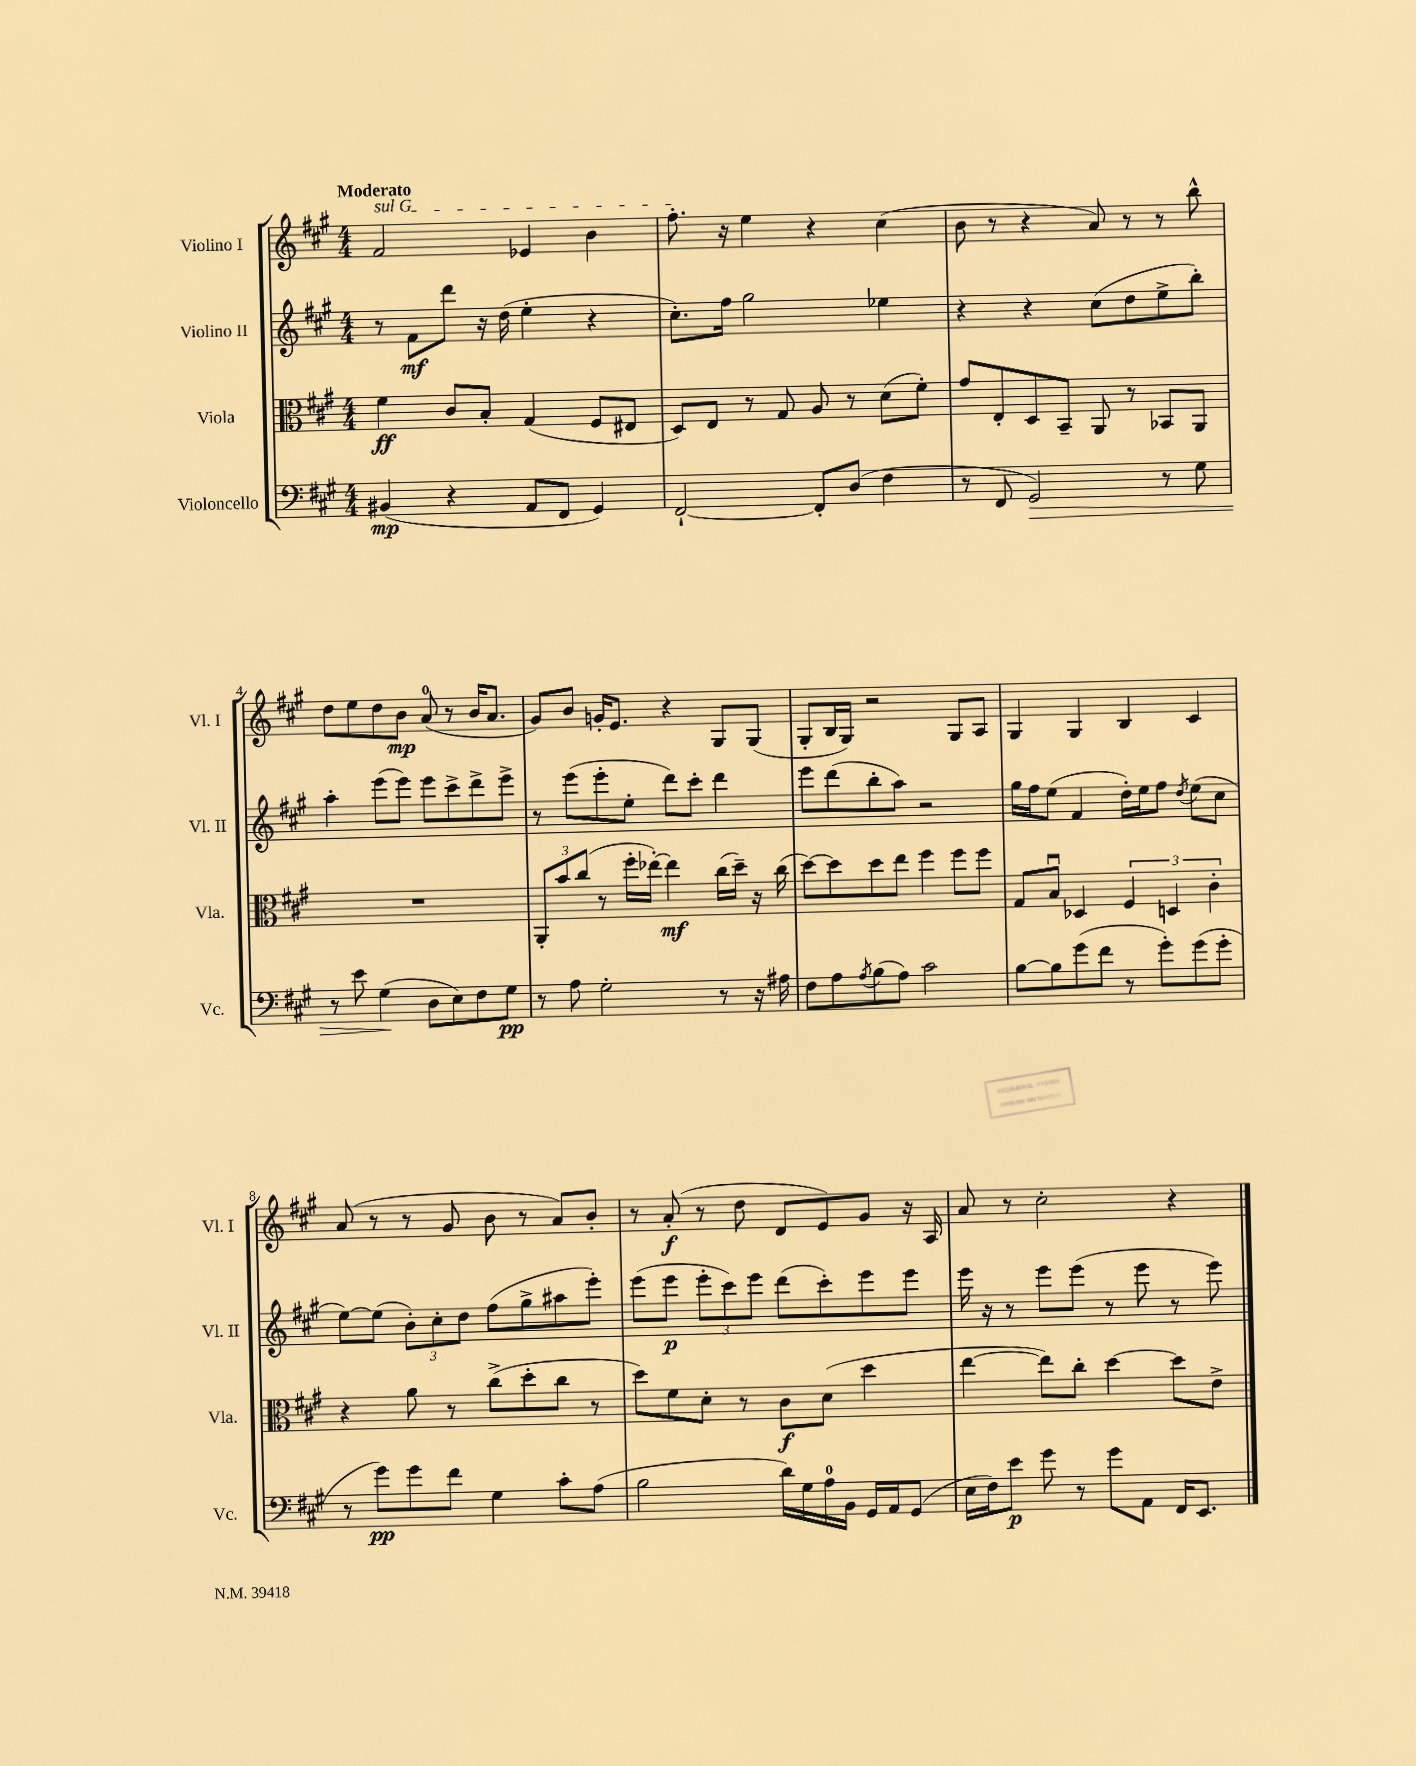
<<
\new StaffGroup <<
\new Staff = "s0" \with { instrumentName = "Violino I" shortInstrumentName = "Vl. I" } {
    \clef treble \key a \major \numericTimeSignature \time 4/4 \tempo "Moderato"
    \once \override TextSpanner.bound-details.left.text = \markup { \italic "sul G" } fis'2\startTextSpan ees'4 b'4 |
    fis''8.-.\stopTextSpan r16 e''4 r4 cis''4( |
    b'8 r8 r4 a'8) r8 r8 b''8-^ |
    d''8 e''8 d''8 b'8\mp a'8-0( r8 b'16 a'8. |
    gis'8) b'8 g'16-. e'8. r4 gis8 gis8( |
    gis8-. b16 gis16) r2 gis8 a8 |
    gis4 gis4 b4 cis'4 |
    a'8( r8 r8 gis'8 b'8 r8 a'8) b'8-. |
    r8 a'8-.\f( r8 d''8 d'8 e'8) gis'8 r16 a16 |
    a'8 r8 cis''2-. r4 \bar "|." |
}
\new Staff = "s1" \with { instrumentName = "Violino II" shortInstrumentName = "Vl. II" } {
    \clef treble \key a \major \numericTimeSignature \time 4/4
    r8 fis'8\mf d'''8 r16 d''16( e''4-. r4 |
    cis''8.-.) fis''16 gis''2 ees''4 |
    r4 r4 cis''8( d''8 e''8-> b''8-.) |
    a''4-. e'''8( e'''8) e'''8 cis'''8-> d'''8-> e'''8-> |
    r8 e'''8( e'''8-. e''8-. d'''8) cis'''8-. d'''4 |
    e'''8 d'''8( b''8-. a''8) r2 |
    gis''16 fis''16 e''8( fis'4 d''16-.) e''16 fis''8 \acciaccatura { d''8 } e''8( cis''8 |
    e''8~) e''8( \tuplet 3/2 { b'8-.) cis''8-. d''8 } fis''8( gis''8-> ais''8 e'''8-.) |
    e'''8( e'''8\p \tuplet 3/2 { e'''8-. cis'''8) e'''8 } d'''8( cis'''8-.) e'''8 e'''8 |
    e'''16 r16 r8 e'''8 e'''8( r8 e'''8 r8 e'''8) \bar "|." |
}
\new Staff = "s2" \with { instrumentName = "Viola" shortInstrumentName = "Vla." } {
    \clef alto \key a \major \numericTimeSignature \time 4/4
    fis'4\ff cis'8 b8-. gis4( fis8 eis8 |
    d8) e8 r8 gis8 a8 r8 d'8( fis'8-.) |
    gis'8 e8-. d8 b,8-- a,8 r8 bes,8 a,8 |
    R1 |
    \tuplet 3/2 { a,8-. b'8 cis''8( } r8 fis''16-. ees''16~-.) ees''4\mf cis''16( d''16--) r16 cis''16( |
    d''8~) d''8 d''8 e''8 fis''4 fis''8 fis''8 |
    gis8 b8\downbow des4 \tuplet 3/2 { fis4 d4 cis'4-. } |
    r4 a'8 r8 cis''8->( d''8-. cis''8 r8 |
    d''8) fis'8 d'8-. r8 cis'8\f d'8( d''4 |
    e''4~ e''8) cis''8-. d''4~ d''8 e'8-> \bar "|." |
}
\new Staff = "s3" \with { instrumentName = "Violoncello" shortInstrumentName = "Vc." } {
    \clef bass \key a \major \numericTimeSignature \time 4/4
    bis,4\mp( r4 a,8 fis,8 gis,4) |
    fis,2~-! fis,8-. d8( fis4 |
    r8 fis,8 gis,2\>) r8 gis8 |
    r8 e'8 gis4\!( d8 e8) fis8 gis8\pp |
    r8 a8 gis2-. r8 r16 ais16 |
    fis8 a8 \acciaccatura { a8 } b8( a8) cis'2 |
    b8~ b8 gis'8( fis'8 r8 gis'8-.) gis'8( gis'8-. |
    r8 gis'8\pp) gis'8 fis'8 gis4 cis'8-. a8( |
    b2 d'16) gis16 a16-0 b,16 gis,16 a,16 gis,8( |
    e16 fis16) e'8\p gis'8 r8 gis'8 a,8 fis,16 e,8. \bar "|." |
}
>>
>>
